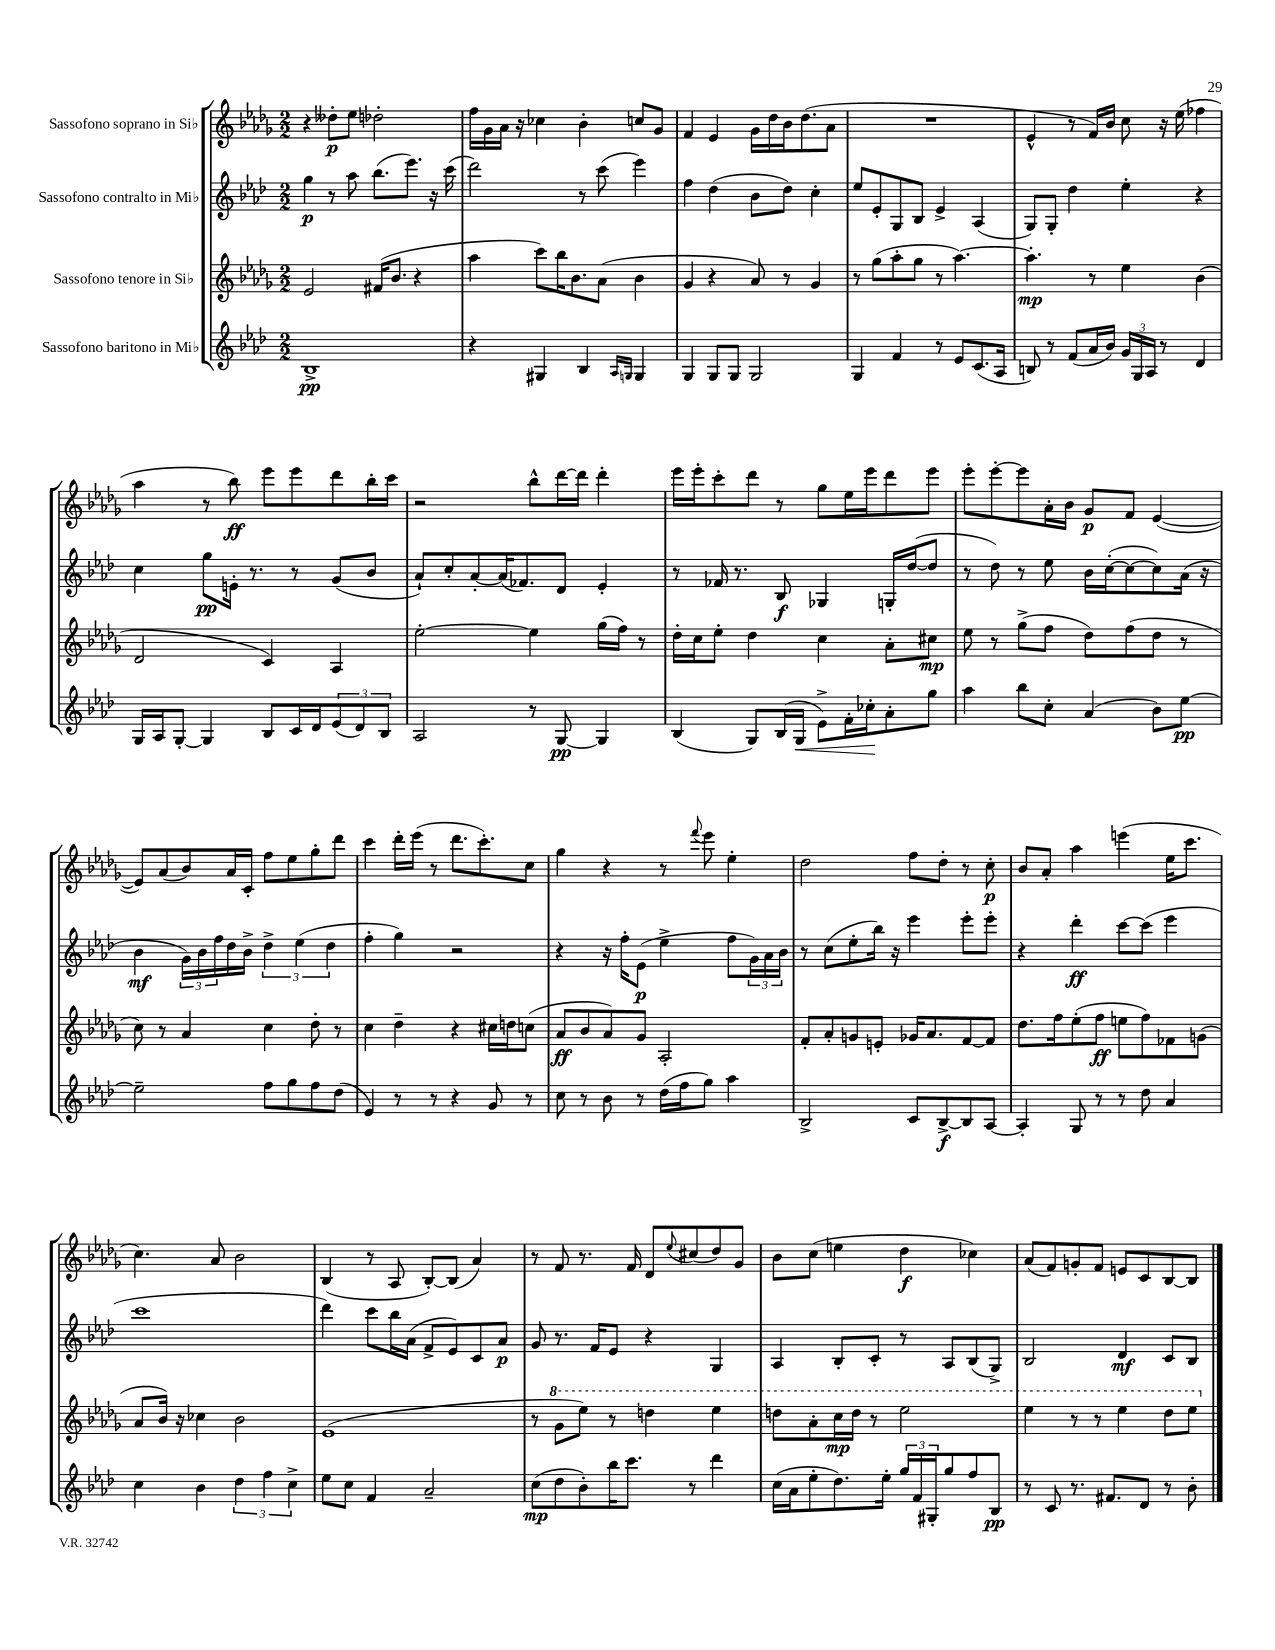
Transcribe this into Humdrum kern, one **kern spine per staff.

**kern	**kern	**kern	**kern
*staff4	*staff3	*staff2	*staff1
*clefG2	*clefG2	*clefG2	*clefG2
*k[b-e-a-d-]	*k[b-e-a-d-g-]	*k[b-e-a-d-]	*k[b-e-a-d-g-]
*M2/2	*M2/2	*M2/2	*M2/2
1B-^	2e-/	4gg\	4r
.	.	8r	8dd--'\L
.	.	8aa-\	8ee-\J
.	(16f#/LK	(8.bb-\L	2dd-'\
.	8.b-/J	.	.
.	.	8.eee-\J)	.
.	4r	.	.
.	.	16r	.
.	.	(16ccc\	.
=	=	=	=
4r	4aa-\	2ddd-\)	16ff\LL
.	.	.	16g-\
.	.	.	16a-\JJ
.	.	.	16r
4G#/	8ccc\L)	.	4cc-\
.	16bb-\K	.	.
.	8.b-\	.	.
4B-/	.	8r	4b-'\
.	(8a-\J	(8ccc\	.
16qqA-/LL	.	.	.
16qqG/JJ	.	.	.
4G/	4b-\	4eee-\)	8cc/L
.	.	.	8g-/J
=	=	=	=
4G/	4g-/	4ff\	4f/
8G/L	4r	(4dd-\	4e-/
8G/J	.	.	.
2G/	8a-/)	8b-\L	16g-\LL
.	.	.	16dd-\
.	8r	8dd-\J)	16b-\J
.	.	.	(8.dd-\
.	4g-/	4cc'\	.
.	.	.	8a-\J
=	=	=	=
4G/	8r	8ee-/L	1r
.	(8gg-\L	8e-'/	.
4f/	8aa-'\	8G/	.
.	8gg-\J	8B-/J	.
8r	8r	4e-^/	.
8e-/L	[4.aa-\)	.	.
(8.c/	.	(4A-/	.
16A-/Jk	.	.	.
=	=	=	=
8B/)	4.aa-'\]	8G/L)	4e-^^/
8r	.	8G'/J	.
(8f/L	.	4dd-\	8r
16a-/L	8r	.	16f/LL)
16b-/JJ)	.	.	16b-/JJ
24g/LL	4ee-\	4ee-'\	8cc\
24G/	.	.	.
24A-/JJ	.	.	.
8r	.	.	16r
.	.	.	(16ee-\
4d-/	(4b-\	4r	4ff-\
=	=	=	=
16G/LL	2d-/	4cc\	4aa-\
16A-/J	.	.	.
[8G'/J	.	.	.
4G/]	.	8gg\L	8r
.	.	16e'\Jk	8bb-\)
.	.	8.r	.
8B-/L	4c/)	.	8eee-\L
16c/L	.	8r	8eee-\
16d-/J	.	.	.
(12e-/	4A-/	(8g/L	8ddd-\
12d-/)	.	.	.
.	.	8b-/J	16bb-'\L
12B-/J	.	.	.
.	.	.	16ccc\JJ
=	=	=	=
2A-/	[2ee-'\	8a-`/L)	2r
.	.	8cc'/	.
.	.	[8a-'/	.
.	.	(16a-/]K	.
.	.	8.f-/)	.
8r	4ee-\]	.	8bb-^^\L
[8G/	.	8d-/J	[16ddd-\L
.	.	.	16ddd-\]JJ
4G/]	(16gg-\LL	4e-'/	4ddd-'\
.	16ff\JJ)	.	.
.	8r	.	.
=	=	=	=
(4B-/	16dd-'\LL	8r	16eee-\LL
.	16cc\J	.	16eee-'\J
.	8ee-'\J	16f-/	8ccc'\
.	.	8.r	.
8G/L)	4dd-\	.	8ddd-\J
(16B-/L	.	8B-/	8r
16G/JJ	.	.	.
8e-^\L)	4cc\	4G-/	8gg-\L
16f'\L	.	.	16ee-\L
16cc-'\J	.	.	16eee-\J
8a-'\	8a-'\L	16G'/LL	8ddd-\
.	.	([16dd-/J	.
8gg\J	8cc#\J	8dd-/]J	8eee-\J
=	=	=	=
4aa-\	8ee-\	8r	8eee-'\L
.	8r	8dd-\)	[8eee-'\
8bb-\L	(8gg-^\L	8r	8eee-\]
8cc'\J	8ff\J	8ee-\	16a-'\L
.	.	.	16b-\JJ
(4a-/	8dd-\L)	16b-\LL	8g-/L
.	.	([16cc'\J	.
.	(8ff\	8cc\_	8f/J
8b-\L)	8dd-\J	8cc\])	([4e-/
[8ee-\J	8r	(16a-\Jk	.
.	.	16r	.
=	=	=	=
2ee-~\]	8cc\)	4b-\	8e-/]L)
.	8r	.	(8a-/
.	4a-/	24g\LL)	8b-/)
.	.	24b-\	.
.	.	24ff\	.
.	.	16dd-\	16a-/L
.	.	16b-^\JJ	16c'/JJ
8ff\L	4cc\	6dd-^\	8ff\L
8gg\	.	.	8ee-\
.	.	(6ee-\	.
8ff\	8dd-'\	.	8gg-'\
.	.	6dd-\	.
(8dd-\J	8r	.	8ddd-\J
=	=	=	=
4e-/)	4cc\	4ff'\	4ccc\
8r	4dd-~\	4gg\)	16ddd-'\LL
.	.	.	(16eee-\JJ
8r	.	.	8r
4r	4r	2r	8.ddd-\L
.	.	.	8.ccc'\)
8g/	16cc#\LL	.	.
.	16dd\J	.	.
8r	(8cc\J	.	8cc\J
=	=	=	=
8cc\	8a-/L	4r	4gg-\
8r	8b-/	.	.
8b-\	8a-/)	16r	4r
.	.	16ff'\LK	.
8r	8g-/J	(8e-\J	.
(16dd-\LL	2A-'/	4ee-^\	8r
16ff\J	.	.	.
.	.	.	8qqfff/
8gg\J)	.	.	8eee-\
4aa-\	.	8ff\L	4ee-'\
.	.	24g\L)	.
.	.	24a-\	.
.	.	24b-\JJ	.
=	=	=	=
2B-^/	8f'/L	8r	2dd-\
.	8a-'/	(8cc\L	.
.	8g/	8ee-'\	.
.	8e'/J	16bb-\Jk)	.
.	.	16r	.
8c/L	16g-/LK	4eee-\	8ff\L
.	8.a-/	.	.
[8B-^/	.	.	8dd-'\J
8B-/]	[8f/	8eee-'\L	8r
[8A-/J	8f/]J	8eee-'\J	8cc'\
=	=	=	=
4A-'/]	8.dd-\L	4r	8b-/L
.	.	.	8a-'/J
.	16ff\k	.	.
8G/	(8ee-'\	4ddd-'\	4aa-\
8r	8ff\J	.	.
8r	8ee\L	[8ccc\L	(4eee\
8dd-\	8ff\)	(8ccc\]J	.
4a-/	8f-\	4eee-\	16ee-\LK
.	.	.	8.ccc\J
.	(8g\J	.	.
=	=	=	=
4cc\	8a-/L	1ccc	4.cc\)
.	16b-/Jk)	.	.
.	16r	.	.
4b-\	4cc-\	.	.
.	.	.	8a-/
6dd-\	2b-\	.	2b-\
6ff\	.	.	.
6cc^\	.	.	.
=	=	=	=
8ee-\L	(1e-	4ddd-\)	(4B-/
8cc\J	.	.	.
4f/	.	8ccc\L	8r
.	.	16bb-\L	8A-/
.	.	(16a-\JJ	.
2a-~/	.	8f^/L	[8B-'/L)
.	.	8e-/)	(8B-/]J
.	.	8c/	4a-/)
.	.	8a-/J	.
=	=	=	=
(8cc\L	8r	8g/	8r
8dd-\	8gg-\L	8.r	8f/
8b-'\)	8eee-\J)	.	8.r
.	.	16f/LK	.
16bb-\K	8r	8e-/J	.
8.ccc\J	.	.	16f/
.	4ddd\	4r	8d-/L
.	.	.	8qqee-/
8r	.	.	(8cc#/
4ddd-\	4eee-\	4G/	8dd-/)
.	.	.	8g-/J
=	=	=	=
(16cc\LL	8ddd\L	4A-/	8b-\L
16a-\J	.	.	.
8ee-'\	8aa-'\	.	(8cc\J
8.dd-\)	16ccc\L	8B-'/L	4ee\
.	16ddd\JJ	.	.
.	8r	8c'/J	.
16ee-'\Jk	.	.	.
24gg/LL	2eee-\	8r	4dd-\
24f/	.	.	.
24G#'/J	.	.	.
8gg/	.	8A-/L	.
8ff/	.	(8B-/	4cc-\)
8B-/J	.	8G^/J)	.
=	=	=	=
8r	4eee-\	2B-/	(8a-/L
8c/	.	.	8f/)
8.r	8r	.	8g'/
.	8r	.	8f/J
8.f#/L	.	.	.
.	4eee-\	4d-/	8e/L
8d-/J	.	.	8c/
8r	8ddd-\L	8c/L	[8B-/
8b-'\	8eee-\J	8B-/J	8B-/]J
==	==	==	==
*-	*-	*-	*-
